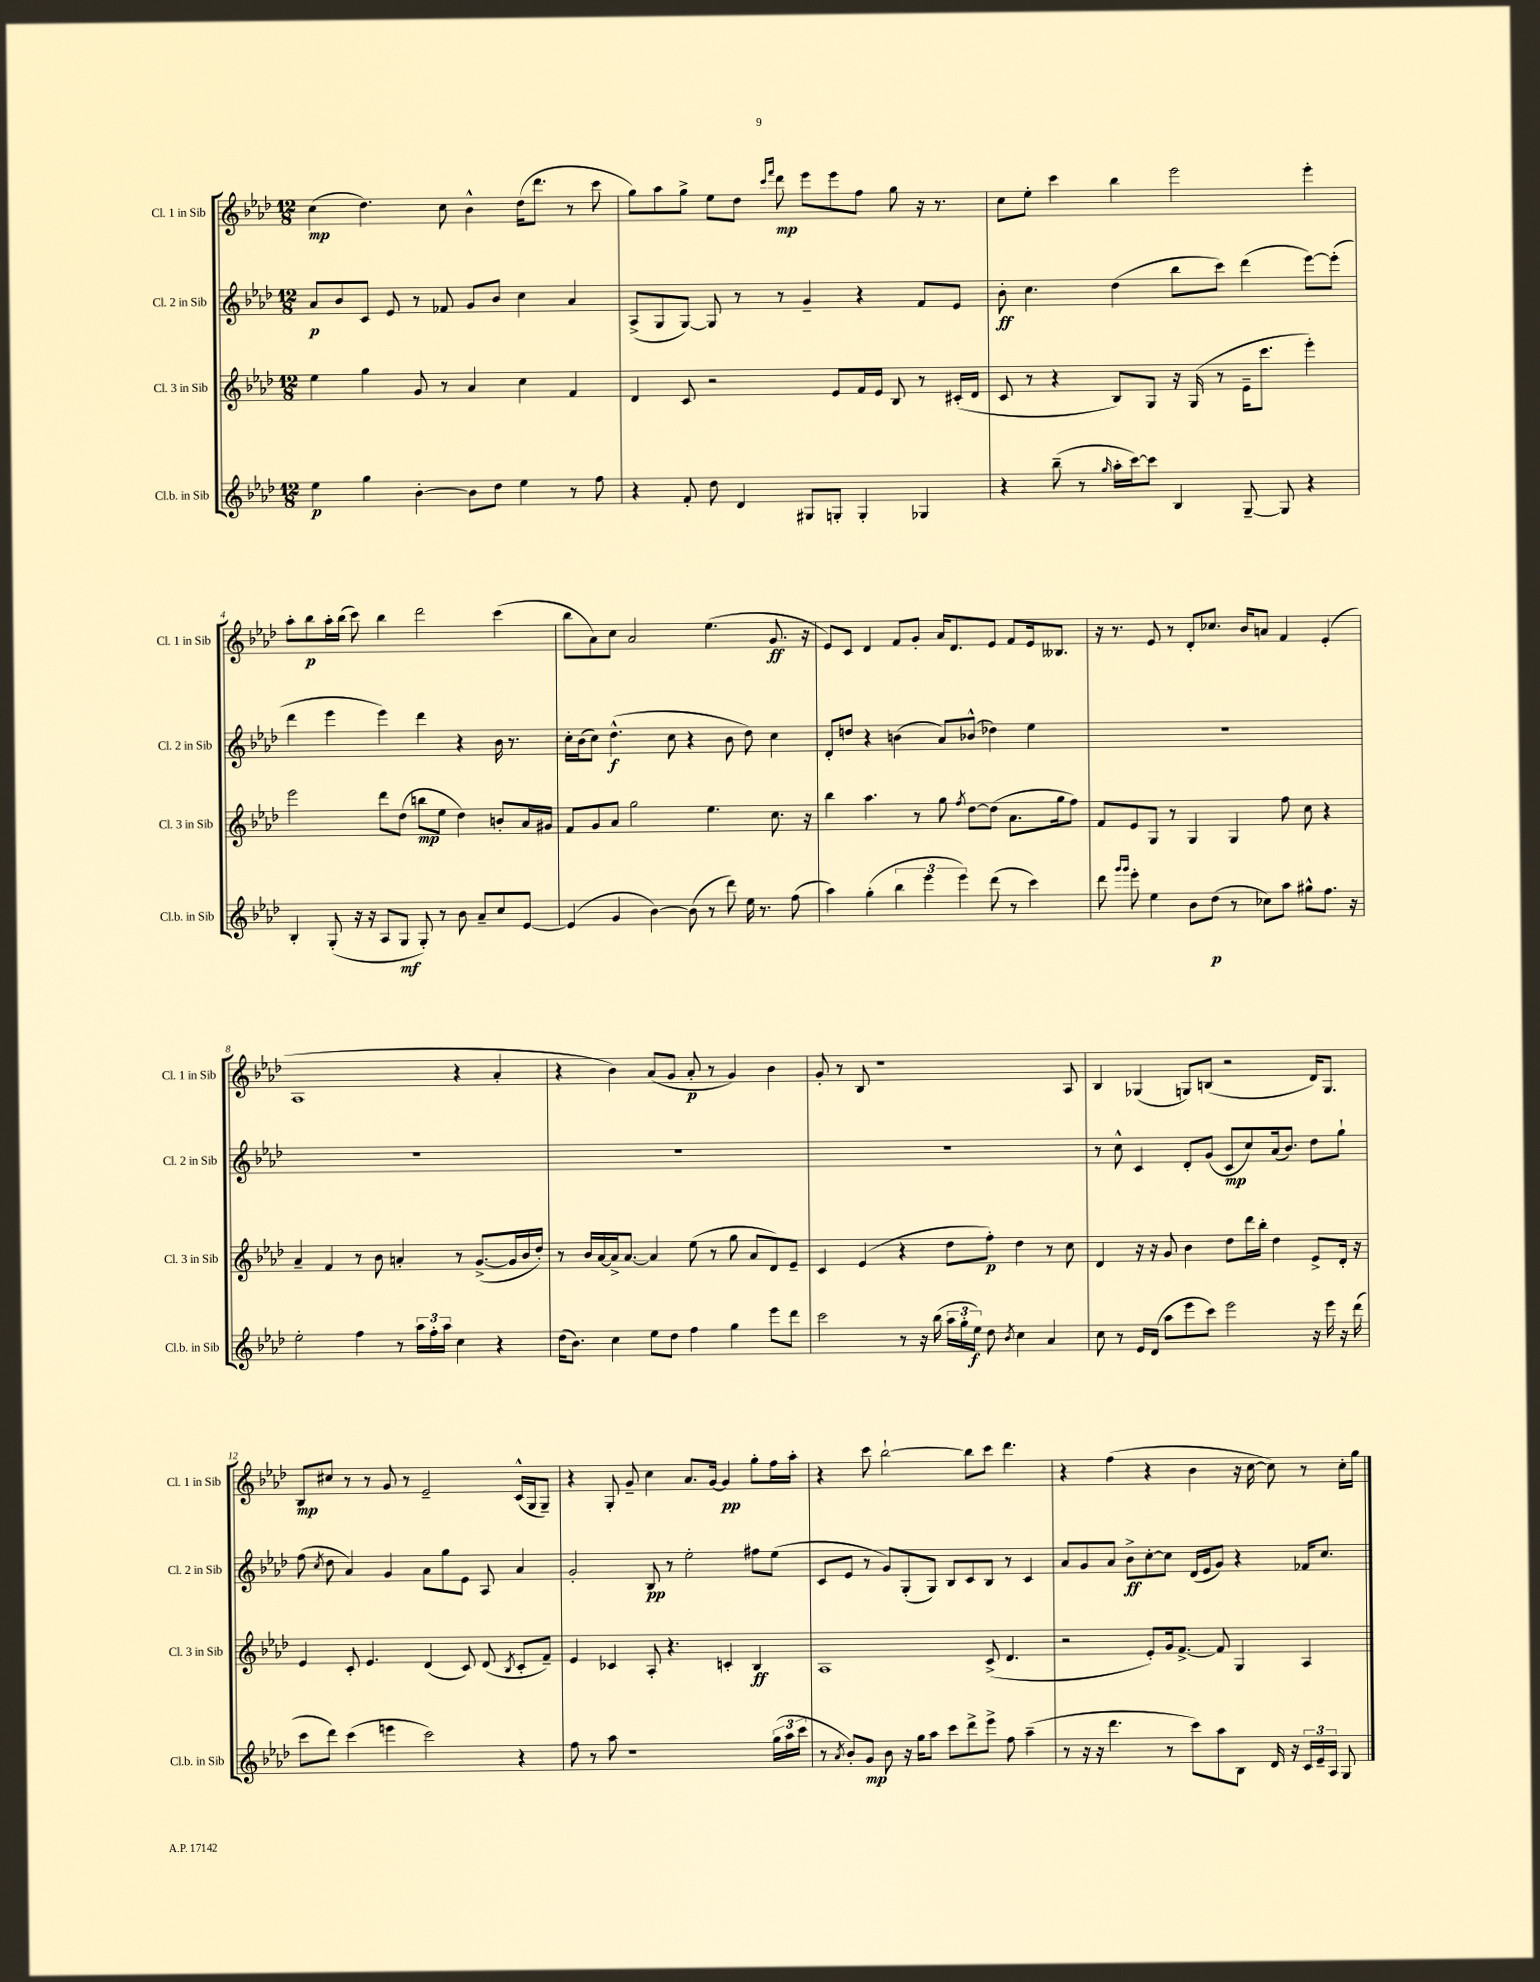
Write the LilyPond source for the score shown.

<<
\new StaffGroup <<
\new Staff = "s0" \with { instrumentName = "Cl. 1 in Sib" shortInstrumentName = "Cl. 1 in Sib" } {
    \clef treble \key aes \major \numericTimeSignature \time 12/8
    \autoBeamOff c''4\mp( des''4.) c''8 bes'4-^ des''16[( des'''8.] r8 c'''8 |
    g''8[) aes''8 g''8]-> ees''8[ des''8] \grace { c'''16[ f'''16] } des'''8\mp ees'''8[ ees'''8 f''8] g''8 r16 r8. |
    c''8[ ees''8]-. c'''4 bes''4 ees'''2 ees'''4-. |
    aes''8[-. bes''8\p aes''16-. bes''16]( c'''8) bes''4 des'''2 c'''4( |
    bes''8[ aes'8) c''8] aes'2 ees''4.( g'8.\ff r16 |
    ees'8[) c'8] des'4 f'8[ g'8]-. aes'16[ des'8. ees'8] f'8[ ees'16 beses8.] |
    r16 r8. ees'8 r8 des'8[-. ces''8.] bes'16[ a'8] f'4 ees'4-.( |
    aes1 r4 aes'4-. |
    r4 bes'4) aes'8[( g'8] aes'8-.\p r8 g'4) bes'4 |
    g'8-. r8 bes8 r1 aes8 |
    bes4 ges4( g8[) b8]( r2 des'16[) g8.] |
    bes8[\mp cis''8] r8 r8 g'8 r8 ees'2-- c'16[-^( g16 g8]--) |
    r4 g8-. g'8-- c''4 aes'8.[ g'16]~ g'4\pp g''8[-. f''16 aes''16]-. |
    r4 c'''8 bes''2~-! bes''8[ c'''8] des'''4. |
    r4 f''4( r4 bes'4 r16 c''16~ c''8) r8 c''16[-. g''16] \bar "|." |
}
\new Staff = "s1" \with { instrumentName = "Cl. 2 in Sib" shortInstrumentName = "Cl. 2 in Sib" } {
    \clef treble \key aes \major \numericTimeSignature \time 12/8
    \autoBeamOff aes'8[\p bes'8 c'8] ees'8 r8 fes'8 g'8[ bes'8] c''4 aes'4 |
    aes8[->( g8 g8]~) g8 r8 r8 g'4-- r4 f'8[ ees'8] |
    bes'8-.\ff c''4. des''4( bes''8[ c'''8]) des'''4( ees'''8[~) ees'''8]-.( |
    des'''4 ees'''4 ees'''4) des'''4 r4 bes'16 r8. |
    c''16[-. bes'16( c''8]) des''4.-^\f( c''8 r4 bes'8 des''8) c''4 |
    des'8[-. d''8] r4 b'4( aes'8[) bes'8]-^( des''4) ees''4 |
    R1. |
    R1. |
    R1. |
    R1. |
    r8 c''8-^ c'4 des'8[-. g'8]( c'8[\mp c''8) aes'16( bes'8.]) des''8[ g''8]-! |
    f''8( \acciaccatura { c''8 } des''8 aes'4) g'4 aes'8[ g''8 ees'8] aes8 aes'4 |
    g'2-. bes8\pp r8 ees''2-. fis''8[ ees''8]( |
    c'8[ ees'8] r8 g'8[) g8-.( g8]) bes8[ c'8 bes8] r8 c'4 |
    aes'8[ g'8 aes'8] bes'8[->\ff c''8~-. c''8] des'16[( ees'16 g'8]) r4 fes'16[ c''8.] \bar "|." |
}
\new Staff = "s2" \with { instrumentName = "Cl. 3 in Sib" shortInstrumentName = "Cl. 3 in Sib" } {
    \clef treble \key aes \major \numericTimeSignature \time 12/8
    \autoBeamOff ees''4 g''4 g'8 r8 aes'4 c''4 f'4 |
    des'4 c'8 r2 ees'8[ f'16 ees'16] bes8 r8 cis'16[-.( des'16] |
    c'8 r8 r4 bes8[) g8] r16 g16( r8 ees'16[-- c'''8.] ees'''4-.) |
    ees'''2 des'''8[ des''8]( b''8[\mp ees''8] des''4) b'8[-. aes'16 gis'16] |
    f'8[ g'8 aes'8] g''2 ees''4. c''8. r16 |
    bes''4 aes''4. r8 g''8 \acciaccatura { f''8 } des''8[~ des''8]( aes'8.[ g''16 f''8]) |
    f'8[ ees'8 g8] r8 g4 g4 f''8 c''8 r4 |
    aes'4-- f'4 r8 bes'8 a'4-. r8 g'8.[~->( g'16 bes'16 des''16]-.) |
    r8 bes'16[ aes'16~ aes'16-> aes'8.]~ aes'4 ees''8( r8 g''8 aes'8[ des'8) ees'8]-- |
    c'4 ees'4( r4 des''8[ f''8]-.\p) des''4 r8 c''8 |
    des'4 r16 r16 g'8 bes'4 des''8[ des'''16 bes''16]-. des''4 ees'8[-> des'16]-. r16 |
    ees'4 c'8-. ees'4. des'4( c'8) des'8( \acciaccatura { bes8 } c'8[-. f'8]--) |
    ees'4 ces'4 aes8-. r4. c'4-. bes4\ff |
    aes1 c'8->( des'4. |
    r2 ees'8[-.) g'16 f'8.]~-> f'8 g4 aes4 \bar "|." |
}
\new Staff = "s3" \with { instrumentName = "Cl.b. in Sib" shortInstrumentName = "Cl.b. in Sib" } {
    \clef treble \key aes \major \numericTimeSignature \time 12/8
    \autoBeamOff ees''4\p g''4 bes'4~-. bes'8[ des''8] ees''4 r8 f''8 |
    r4 f'8-. des''8 des'4 gis8[ g8]-. g4-. ges4 |
    r4 bes''8--( r8 \grace { g''16 } aes''16[-. c'''16~) c'''8] bes4 g8~-- g8 r4 |
    bes4-. g8-.( r16 r16 aes8[ g8]\mf g8-.) r8 bes'8 aes'8[-- c''8 ees'8]~ |
    ees'4( g'4 bes'4~) bes'8( r8 des'''8) ees''16 r8. f''8( |
    aes''4) g''4-.( \tuplet 3/2 { bes''4 ees'''4 ees'''4) } des'''8( r8 c'''4) |
    des'''8 \grace { g'''16[ g'''16] } ees'''8-. ees''4 bes'8[ des''8]\p( r8 ces''8[) aes''8] gis''8[-^ f''8.] r16 |
    ees''2-. f''4 r8 \tuplet 3/2 { aes''16[ f''16-. aes''16] } c''4 r4 |
    des''16[( bes'8.]) c''4 ees''8[ des''8] f''4 g''4 ees'''8[ des'''8] |
    c'''2 r8 r16 bes''16( \tuplet 3/2 { aes''16[ g''16-. ees''16]\f) } des''8 \acciaccatura { bes'8 } c''4 aes'4 |
    c''8 r8 ees'16[ des'16]( aes''8[ ees'''8 c'''8]) ees'''2 r16 ees'''16 r16 des'''16( |
    c'''8[ des'''8]) c'''4( e'''4 c'''2) r4 |
    f''8 r8 aes''8 r1 \tuplet 3/2 { g''16[( aes''16 c'''16] } |
    r8 \acciaccatura { aes'8 } bes'8[-.) g'8]\mp bes'8 r16 g''16[ aes''8] c'''8[ des'''8-> ees'''8]-> f''8 aes''4--( |
    r8 r16 r16 des'''4. r8 c'''8[) aes''8 bes8] des'16 r16 \tuplet 3/2 { c'16[ ees'16-- aes16] } g8 \bar "|." |
}
>>
>>
